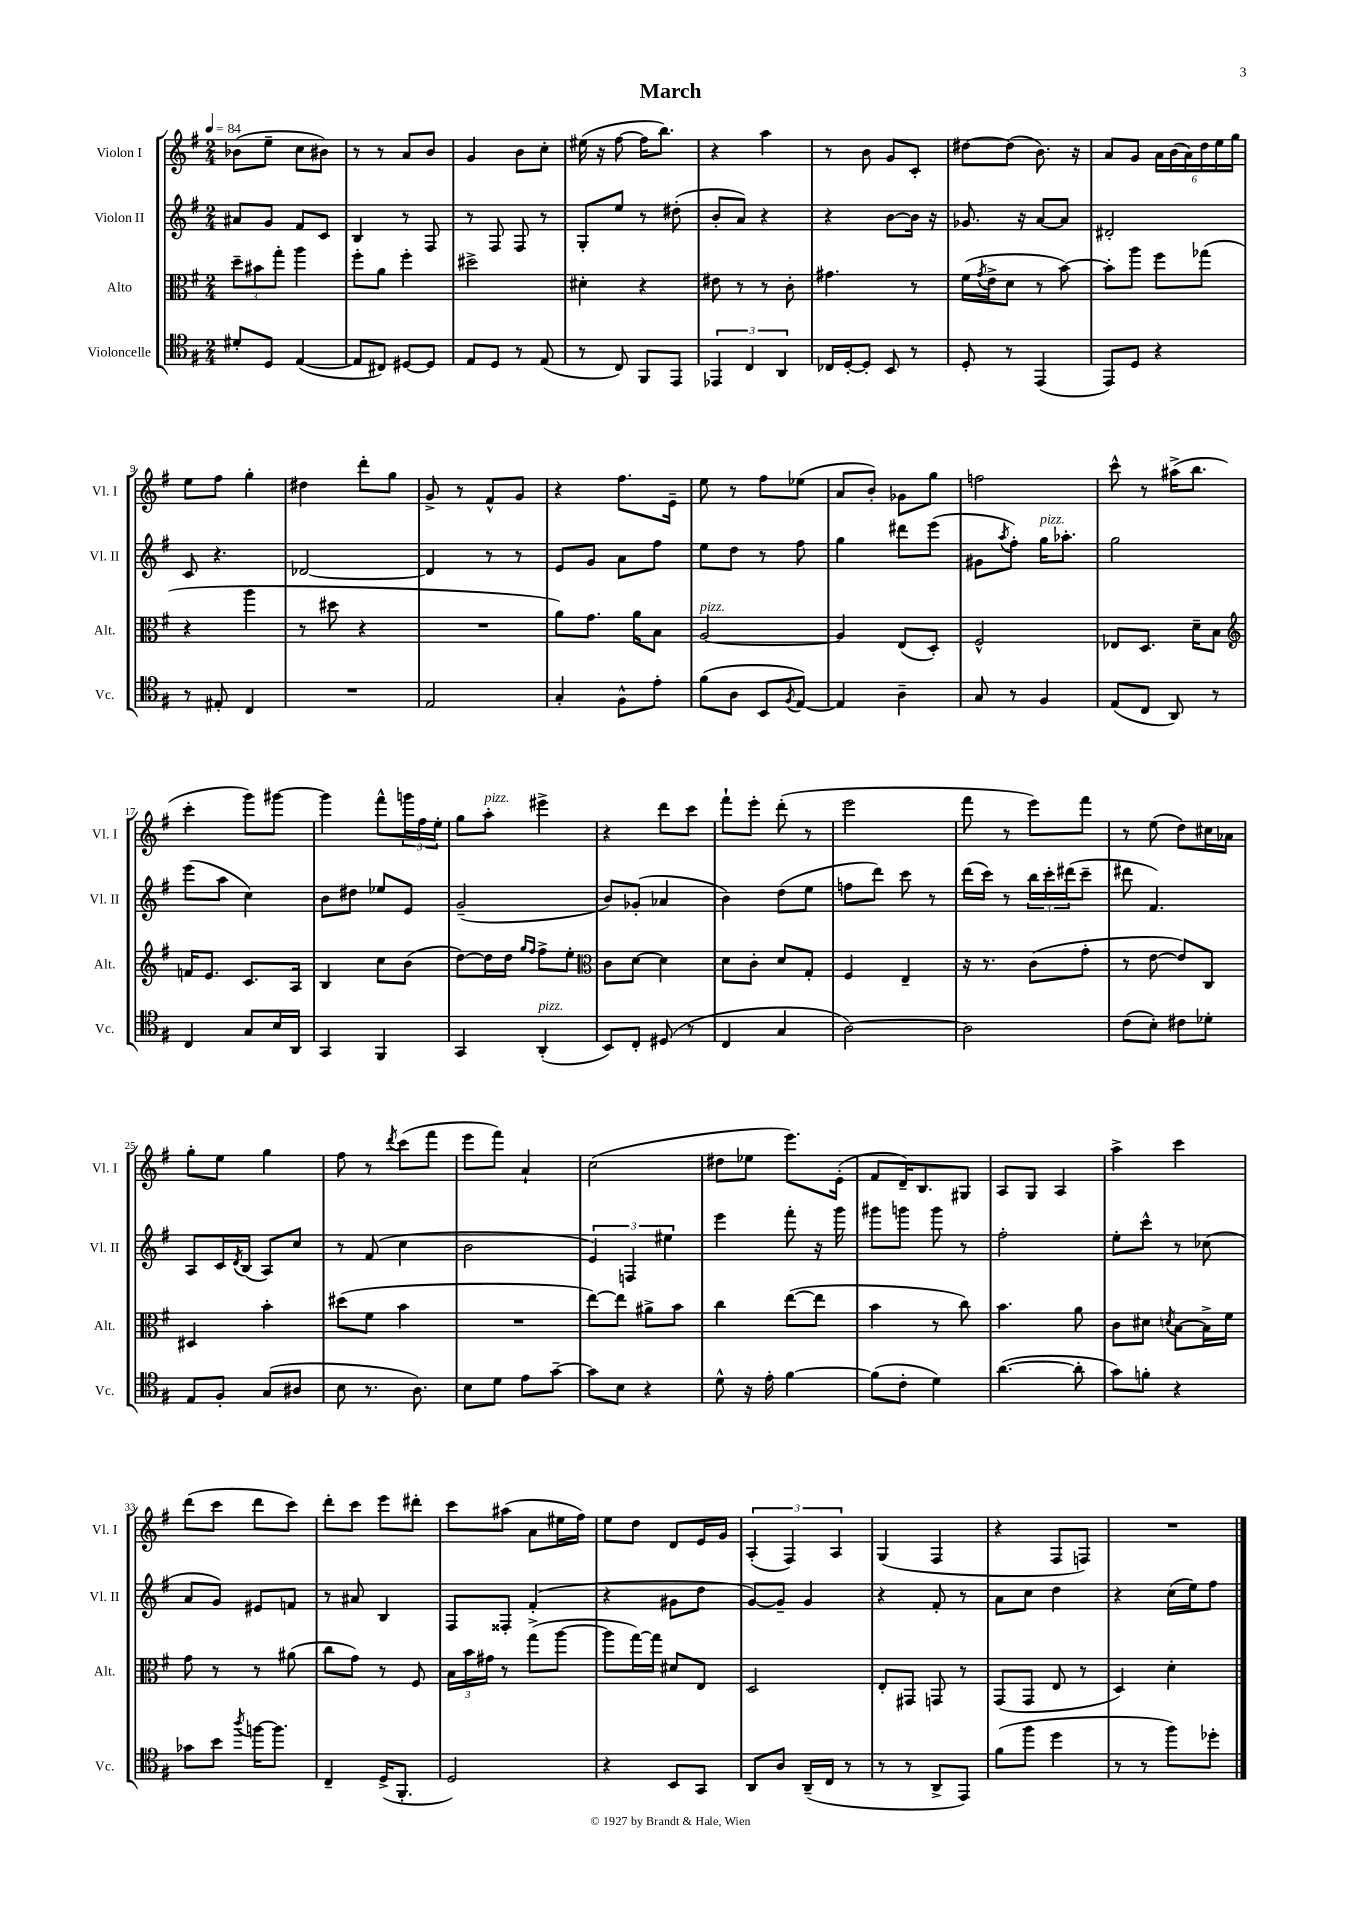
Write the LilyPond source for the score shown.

\header { title = "March" }
<<
\new StaffGroup <<
\new Staff = "s0" \with { instrumentName = "Violon I" shortInstrumentName = "Vl. I" } {
    \clef treble \key g \major \numericTimeSignature \time 2/4 \tempo 4 = 84
    bes'8( e''8-- c''8 bis'8) |
    r8 r8 a'8 b'8 |
    g'4 b'8 c''8-. |
    eis''16( r16 fis''8~ fis''16 b''8.) |
    r4 a''4 |
    r8 b'8 g'8 c'8-. |
    dis''8~ dis''8( b'8.) r16 |
    a'8 g'8 \tuplet 6/4 { a'16 b'16( a'16) d''16 e''16 g''16 } |
    e''8 fis''8 g''4-. |
    dis''4 d'''8-. g''8 |
    g'8-> r8 fis'8-^ g'8 |
    r4 fis''8. e'16-- |
    e''8 r8 fis''8 ees''8( |
    a'8 b'8-.) ges'8 g''8 |
    f''2 |
    c'''8-^ r8 ais''16->( b''8. |
    c'''4-. g'''8) gis'''8~ |
    gis'''4 fis'''8-^ \tuplet 3/2 { g'''16 fis''16 e''16-. } |
    g''8 a''8-.^\markup { \italic "pizz." } eis'''4-> |
    r4 d'''8 c'''8 |
    fis'''8-! e'''8-. d'''8-.( r8 |
    e'''2 |
    fis'''8 r8 e'''8) fis'''8 |
    r8 e''8( d''8) cis''16 aes'16 |
    g''8-. e''8 g''4 |
    fis''8 r8 \acciaccatura { d'''8 } c'''8( fis'''8 |
    e'''8 fis'''8) a'4-! |
    c''2( |
    dis''8 ees''8 e'''8.) e'16-.( |
    fis'8 d'16--) b8. gis8 |
    a8 g8 a4 |
    a''4-> c'''4 |
    d'''8( c'''8 d'''8 c'''8) |
    d'''8-. c'''8 e'''8 dis'''8-. |
    c'''8 ais''8( a'8 eis''16 fis''16) |
    e''8 d''8 d'8 e'16 g'16 |
    \tuplet 3/2 { a4-.( fis4) a4 } |
    g4( fis4 |
    r4 fis8 f8) |
    R2 \bar "|." |
}
\new Staff = "s1" \with { instrumentName = "Violon II" shortInstrumentName = "Vl. II" } {
    \clef treble \key g \major \numericTimeSignature \time 2/4
    ais'8 g'8 fis'8 c'8 |
    b4 r8 fis8 |
    r8 fis8 fis8 r8 |
    g8-. e''8 r8 dis''8-.( |
    b'8-. a'8) r4 |
    r4 b'8~ b'16 r16 |
    ges'8. r16 a'8~ a'8 |
    dis'2-. |
    c'8 r4. |
    des'2~ |
    des'4 r8 r8 |
    e'8 g'8 a'8 fis''8 |
    e''8 d''8 r8 fis''8 |
    g''4 dis'''8 e'''8( |
    gis'8 \acciaccatura { a''8 } fis''8-.) g''16^\markup { \italic "pizz." } aes''8.-. |
    g''2 |
    e'''8( a''8 c''4) |
    b'8 dis''8 ees''8 e'8 |
    g'2--( |
    b'8) ges'8-.( aes'4 |
    b'4) d''8( e''8 |
    f''8 d'''8) c'''8 r8 |
    d'''16( c'''16) r8 \tuplet 3/2 { b''16 c'''16-. dis'''16( } c'''8-- |
    dis'''8 fis'4.) |
    a8 c'16 \acciaccatura { d'8 } b16( a8) c''8 |
    r8 fis'8( c''4 |
    b'2 |
    \tuplet 3/2 { e'4) f4 eis''4 } |
    e'''4 fis'''8-. r16 g'''16 |
    gis'''8 g'''8 g'''8 r8 |
    fis''2-. |
    e''8-. c'''8-^ r8 ces''8( |
    a'8 g'8) eis'8 f'8 |
    r8 ais'8 b4 |
    fis8 fisis8-. fis'4-.( |
    r4 gis'8 d''8 |
    g'8~) g'8-- g'4 |
    r4 fis'8-. r8 |
    a'8 c''8 d''4 |
    r4 c''16( e''16) fis''8 \bar "|." |
}
\new Staff = "s2" \with { instrumentName = "Alto" shortInstrumentName = "Alt." } {
    \clef alto \key g \major \numericTimeSignature \time 2/4
    \tuplet 3/2 { d''8-- bis'8 g''8-. } a''4 |
    fis''8-. a'8 fis''4-. |
    dis''2-> |
    dis'4-. r4 |
    eis'8 r8 r8 c'8-. |
    gis'4. r8 |
    fis'16( \acciaccatura { g'8 } e'16-> d'8 r8 b'8~) |
    b'8-. a''8 fis''8 ges''8( |
    r4 a''4 |
    r8 dis''8 r4 |
    R2 |
    a'8) g'8. a'16 b8 |
    a2~^\markup { \italic "pizz." } |
    a4 e8( d8-.) |
    fis2-^ |
    ees8 d8. d'16-- b8 |
    \clef treble f'16 e'8. c'8. a16 |
    b4 c''8 b'8( |
    d''8~) d''16 d''16 \grace { g''16 fis''16 } fis''8-> e''8-. |
    \clef alto c'8 d'8~ d'4 |
    d'8 c'8-. d'8 g8-. |
    fis4 e4-- |
    r16 r8. c'8( g'8-. |
    r8 e'8~ e'8) c8 |
    dis4 b'4-. |
    dis''8( fis'8 b'4 |
    R2 |
    e''8~) e''8 ais'8-> b'8 |
    c''4 e''8~( e''8 |
    b'4 r8 c''8) |
    b'4. a'8 |
    c'8 dis'8 \acciaccatura { d'8 } b8~ b16-> fis'16 |
    g'8 r8 r8 ais'8( |
    c''8 g'8) r8 fis8 |
    \tuplet 3/2 { b16 b'16 gis'16 } r8 g''8->( a''8~ |
    a''8 g''16~) g''16 dis'8 e8 |
    d2 |
    e8-. gis,8 g,8 r8 |
    g,8( g,8 e8 r8 |
    d4) d'4-. \bar "|." |
}
\new Staff = "s3" \with { instrumentName = "Violoncelle" shortInstrumentName = "Vc." } {
    \clef tenor \key g \major \numericTimeSignature \time 2/4
    dis'8-. d8 e4~( |
    e8 cis8) dis8~ dis8 |
    e8 d8 r8 e8( |
    r8 c8) fis,8 e,8 |
    \tuplet 3/2 { ees,4 c4 a,4 } |
    ces16 d16~-. d8-. b,8 r8 |
    d8-. r8 e,4( |
    e,8) d8 r4 |
    r8 eis8-. c4 |
    R2 |
    e2 |
    g4-. fis8-^ e'8-. |
    fis'8( a8 b,8 \acciaccatura { fis8 } e8~) |
    e4 a4-- |
    g8 r8 fis4 |
    e8( c8 a,8) r8 |
    c4 g8 b16 a,16 |
    g,4 fis,4 |
    g,4 a,4-.^\markup { \italic "pizz." }( |
    b,8) c8-. dis8( r8 |
    c4 g4 |
    a2~) |
    a2 |
    c'8( b8-.) cis'8 des'8-. |
    e8 fis8-. g8( ais8 |
    b8 r8. a8.) |
    b8 d'8 e'8 g'8~-- |
    g'8 b8 r4 |
    d'8-^ r16 e'16-. fis'4~ |
    fis'8( c'8-. d'4) |
    a'4.~( a'8-. |
    g'8) f'8-. r4 |
    ges'8 b'8 \acciaccatura { a''8 } f''16~ f''8. |
    c4-- d16->( fis,8.-. |
    d2) |
    r4 b,8 g,8 |
    a,8 a8 a,16--( c16 r8 |
    r8 r8 a,8-> e,8) |
    fis'8( fis''8 d''4 |
    r8 r8 fis''8) des''8-. \bar "|." |
}
>>
>>
